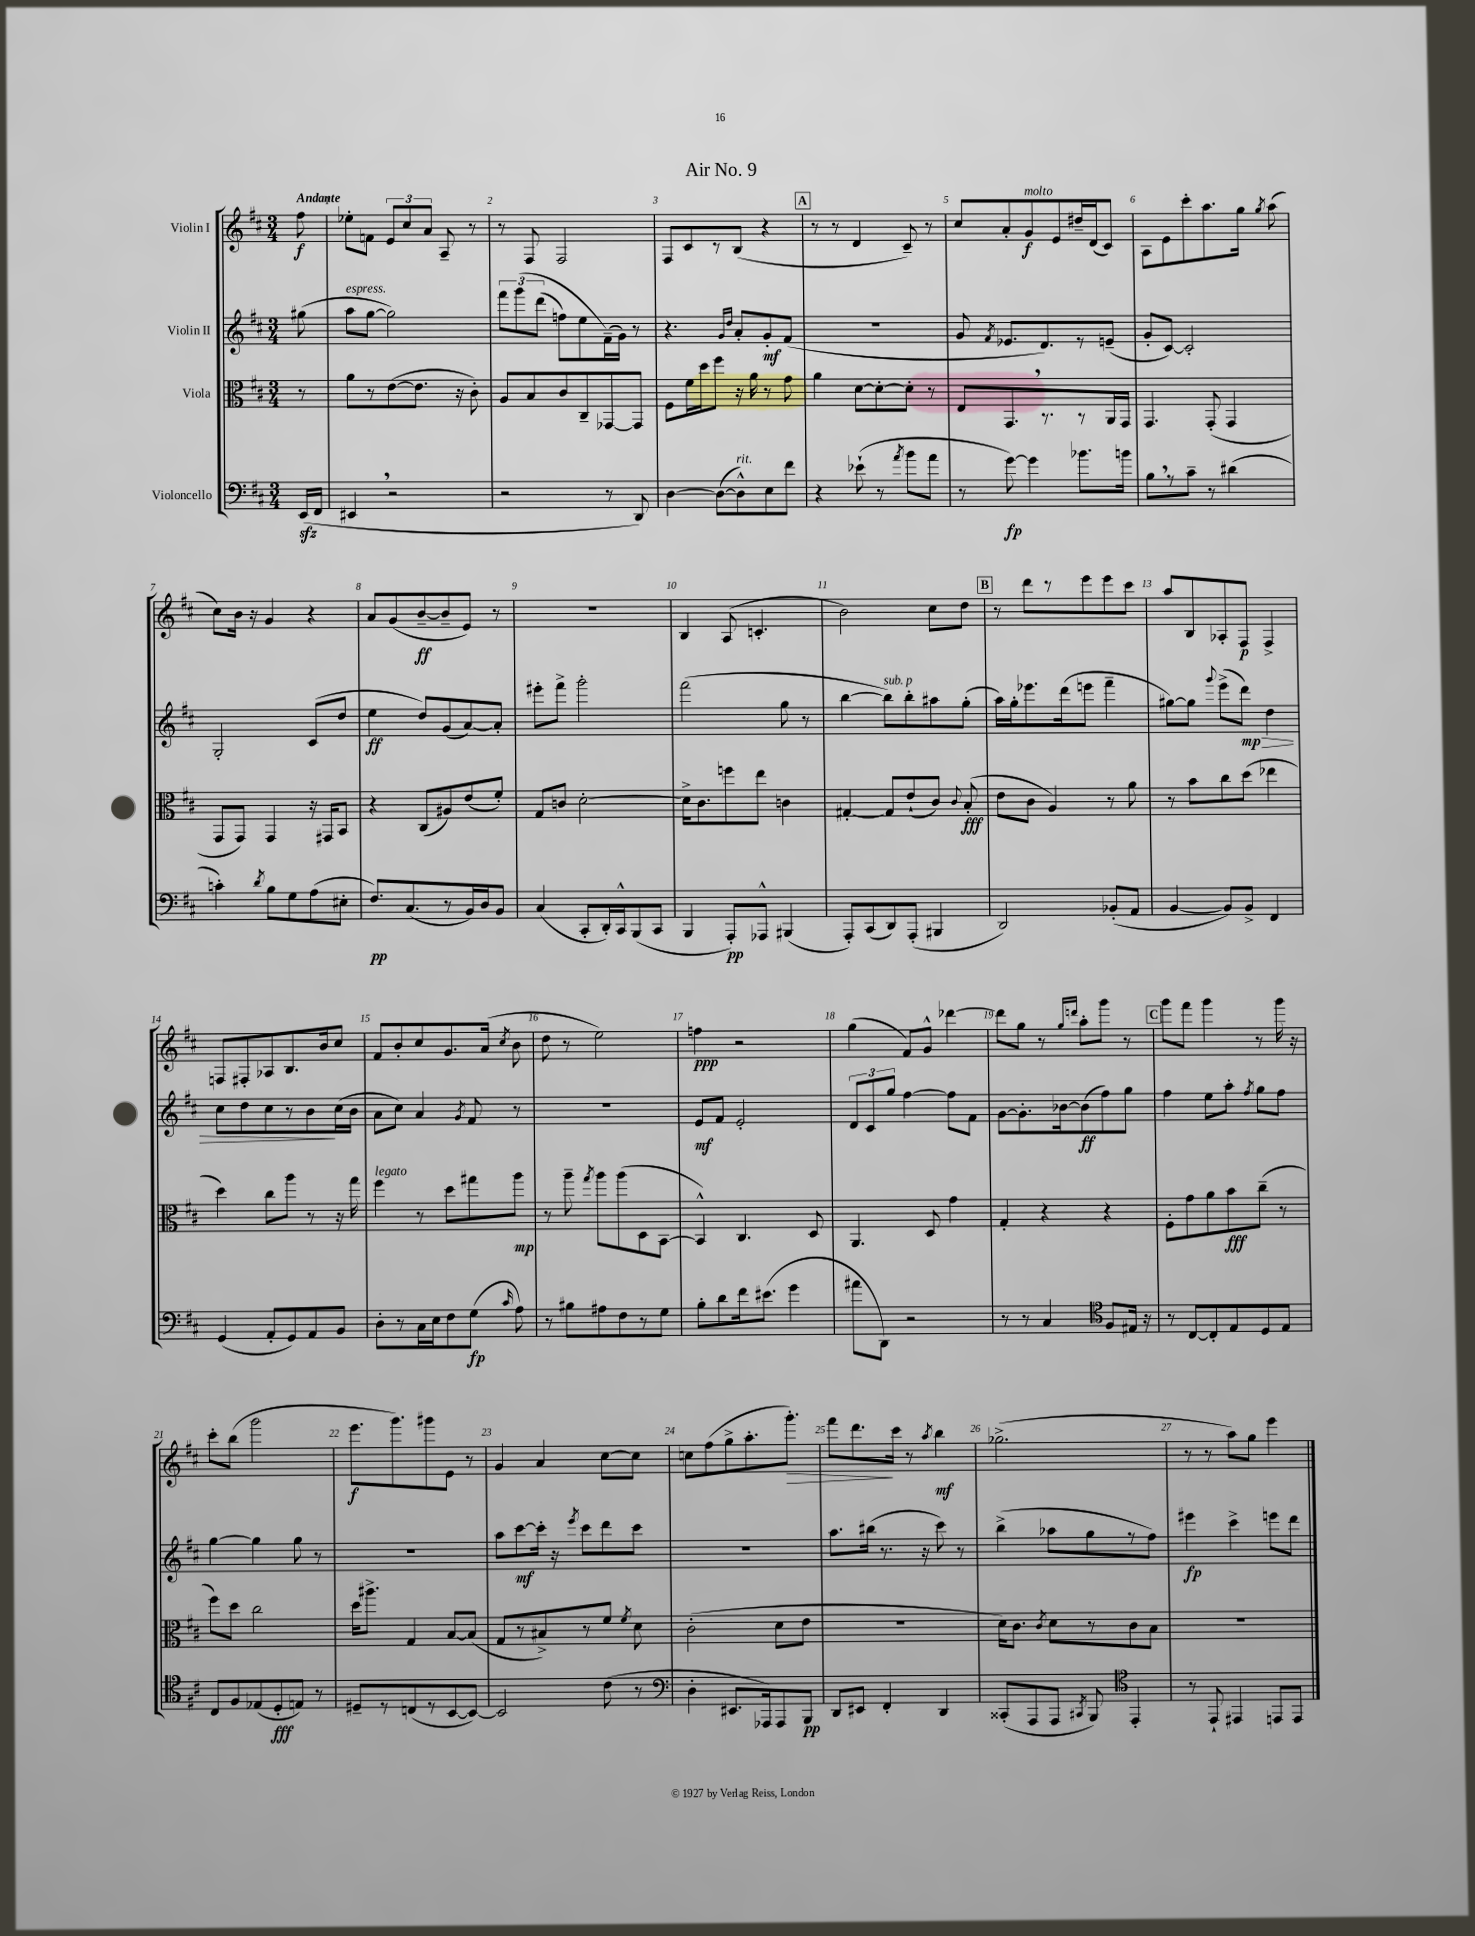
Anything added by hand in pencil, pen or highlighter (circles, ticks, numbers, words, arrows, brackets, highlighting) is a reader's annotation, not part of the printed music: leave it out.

**kern	**kern	**kern	**kern
*staff4	*staff3	*staff2	*staff1
*clefF4	*clefC3	*clefG2	*clefG2
*k[f#c#]	*k[f#c#]	*k[f#c#]	*k[f#c#]
*M3/4	*M3/4	*M3/4	*M3/4
(16EE	8r	(8gg#	8ff#
16FF#	.	.	.
=	=	=	=
4EE#	8a	8aa	8ee-'
.	8r	[8gg	8f
2r	([8e	2gg])	12e
.	.	.	12cc#
.	8.e]	.	.
.	.	.	12a
.	.	.	8A~
.	16r	.	.
.	8c#')	.	8r
=	=	=	=
2r	8A	12fff#	8r
.	.	&(12ggg	.
.	8B	.	8F#
.	.	(12ddd	.
.	8c#	8ff)	2F#
.	8C#~	8ee	.
8r	[8GG-	(16f#~&)	.
.	.	16g)	.
8DD)	8GG-]	8r	.
=	=	=	=
[4D	8F#	4.r	8F#
.	16f#	.	8c#
.	16dd	.	.
(8D_	8ff#	.	8r
.	.	16qqg	.
.	.	16qqdd	.
8D^^])	16r	8a'	(8B
.	16a	.	.
8E	8r	8g'	4r
8f#	8g	(8f#	.
=	=	=	=
4r	4a	2.r	8r
.	.	.	8r
(8e-`	[8d	.	4d
8r	8d'_	.	.
8qa	.	.	.
8b	8d']	.	8c#~)
8a	8r	.	8r
=	=	=	=
8r	8E	8g	8cc#
.	.	8qf#	.
[8g)	8.GG	8.e-	8a'
4g]	.	.	8g
.	8.r	8.d)	.
.	.	.	8e
8.b-	8r	8r	16dd#~
.	.	.	(16d
.	16AA	(8e~	8c#)
16b	16GG	.	.
=	=	=	=
8B	4.GG	8g'	8A
8r	.	[8c#)	8e
8c#~	.	2c#']	8ccc#'
8r	(8GG'	.	8.aa
(4d#	4GG	.	.
.	.	.	16gg
.	.	.	8qgg
.	.	.	(8aa
=	=	=	=
4c')	8GG	2G'	8cc#)
.	8GG)	.	16b
.	.	.	16r
8qd	.	.	.
8B	4GG	.	4g
8G	.	.	.
(8A	16r	(8c#	4r
.	16GG#	.	.
8E#'	8BB	8dd	.
=	=	=	=
8.F#)	4r	4ee	8a
.	.	.	(8g
(8.C#	.	.	.
.	(8C#	8dd)	[8b~
8r	8A#)	(8g	8b~]
16BB)	(8e	[8a)	8e)
16D	.	.	.
8BB	8f#')	8a']	8r
=	=	=	=
(4C#	8G	8eee#'	2.r
.	8c	8fff#^	.
8CC#'	[2d'	2ggg'	.
16DD')	.	.	.
16CC#^^	.	.	.
(8BBB	.	.	.
8CC#	.	.	.
=	=	=	=
4BBB	16d^]	(2fff#	4B
.	8.c#	.	.
8AAA')	8ff	.	(8A
8AAA-^^	8ee	.	4.c'
(4BBB#	4c	8gg	.
.	.	8r	.
=	=	=	=
8AAA')	[4G#'	[4bb	2b)
(8CC#	.	.	.
8DD)	8G#]	8bb])	.
(8AAA'	(8e`	8bb'	.
4BBB#	8c#)	8aa#	8cc#
.	8qqc#	.	.
.	(8B'	(8gg'	8dd
=	=	=	=
2DD)	8e	16aa)	8r
.	.	16gg'	.
.	8c#	8.eee-	8ddd
.	4A)	.	8r
.	.	(16ddd	.
.	.	8eee	8eee
(8BB-'	8r	4fff#~	8eee
8AA	8a	.	8ccc#
=	=	=	=
[4BB	8r	[8gg#)	8aa
.	8b	8gg#]	8B
.	.	8qqggg	.
8BB])	8cc#	(8eee^	8A-'
8BB^	(8dd	8ddd)	8F#
4FF#	4ee-	4dd	4F#^
=	=	=	=
(4GG	4dd)	8cc#	8F
.	.	8dd	8F#'
8AA'	8cc#	8cc#	8A-
8GG)	8aa	8r	8.B
8AA	8r	8b	.
.	.	.	16b
8BB	16r	(16cc#	8cc#
.	16gg	16b	.
=	=	=	=
8D'	4ff#	8a	8f#
8r	.	8cc#)	8b'
16C#	8r	4a	8cc#
16E	.	.	.
8F#	8dd	.	8.g
.	.	8qg	.
(8G	8gg#	8f#	.
.	.	.	(16a
16qqc#	.	.	8qcc#
8A)	8aa	8r	8b
=	=	=	=
8r	8r	2.r	8dd
8B#	8aa~	.	8r
.	8qgg	.	.
8A#	8aa	.	2ee)
8F#	(8aa	.	.
8r	8D	.	.
8G	[8BB	.	.
=	=	=	=
8B'	4BB^^])	8e	4ff
8d	.	8f#	.
16f#	4.C#	2e'	2r
(8.e#	.	.	.
4g	.	.	.
.	8D	.	.
=	=	=	=
8a#	4.AA	12d	(4gg
.	.	12c#	.
8DD)	.	.	.
.	.	12gg	.
2r	.	[4ff#	8f#)
.	8D	.	8g^^
.	4g	8ff#]	[4ddd-
.	.	8f#	.
=	=	=	=
8r	4G'	[8g	8ddd-]
8r	.	8.g']	8gg
4C#	4r	.	8r
.	.	[16b-	.
.	.	.	16qqgg
.	.	.	16qqddd
.	.	(8b-]	8aa'
*clefC4	*	*	*
8F#	4r	8ff#)	8ggg
16E#	.	8gg	8r
16r	.	.	.
=	=	=	=
8r	8F#'	4ff#	8ggg
[8C#	8g	.	8fff#
8C#']	8a	8ee	4ggg
8E	8b	8aa'	.
.	.	8qff#	.
8D	(8cc#~	8gg	8r
8E	8r	8ff#	16ggg
.	.	.	16r
=	=	=	=
8C#	8ff#)	[4gg	8ccc#'
8F#	8dd	.	(8bb
(8E-	2cc#	4gg]	2ggg
8D'	.	.	.
8E)	.	8gg	.
8r	.	8r	.
=	=	=	=
8D#~	16dd	2.r	8.eee
.	8.aa#^	.	.
8r	.	.	.
.	.	.	8.ggg)
(8C	4G	.	.
8r	.	.	8ggg#
[8BB	[8B	.	8e
8BB_)	(8B]	.	8r
=	=	=	=
2BB]	8G	8aa	4g
.	8r	[8ccc#	.
.	8B#^)	16ccc#']	4a
.	.	16r	.
.	.	8qeee	.
.	8r	8ccc#	.
(8c#	8f#	8ddd	[8cc#
.	8qf#	.	.
8r	8d	8ccc#	8cc#]
=	=	=	=
*clefF4	*	*	*
4D'	(2c#'	2.r	8cc
.	.	.	(8ff#
8.EE#	.	.	8gg^
.	.	.	8.aa'
16AAA-)	.	.	.
8AAA-	8d	.	.
.	.	.	8.ggg')
8BBB	8e	.	.
=	=	=	=
8DD	2.r	8.aa	8fff#
8EE#	.	.	8.ddd
.	.	(16bb#	.
4FF#'	.	8.r	.
.	.	.	16ccc#
.	.	.	8r
.	.	16r	.
.	.	.	8qaa
4DD	.	8ccc#)	4bb
.	.	8r	.
=	=	=	=
(8CC##'	16d)	(4bb^	(2.gg-^
.	8.c#	.	.
8AAA	.	.	.
.	8qc#	.	.
8AAA	8d	8aa-	.
8qCC#	.	.	.
8BBB)	8r	8gg	.
*clefC4	*	*	*
4EE'	8c#	8r	.
.	8B	8ff#)	.
=	=	=	=
8r	2.r	4eee#	8r
8EE`	.	.	8r
4EE#	.	4ccc#^	8aa)
.	.	.	8gg
8EE	.	8eee	4eee
8EE	.	8ddd	.
==	==	==	==
*-	*-	*-	*-
